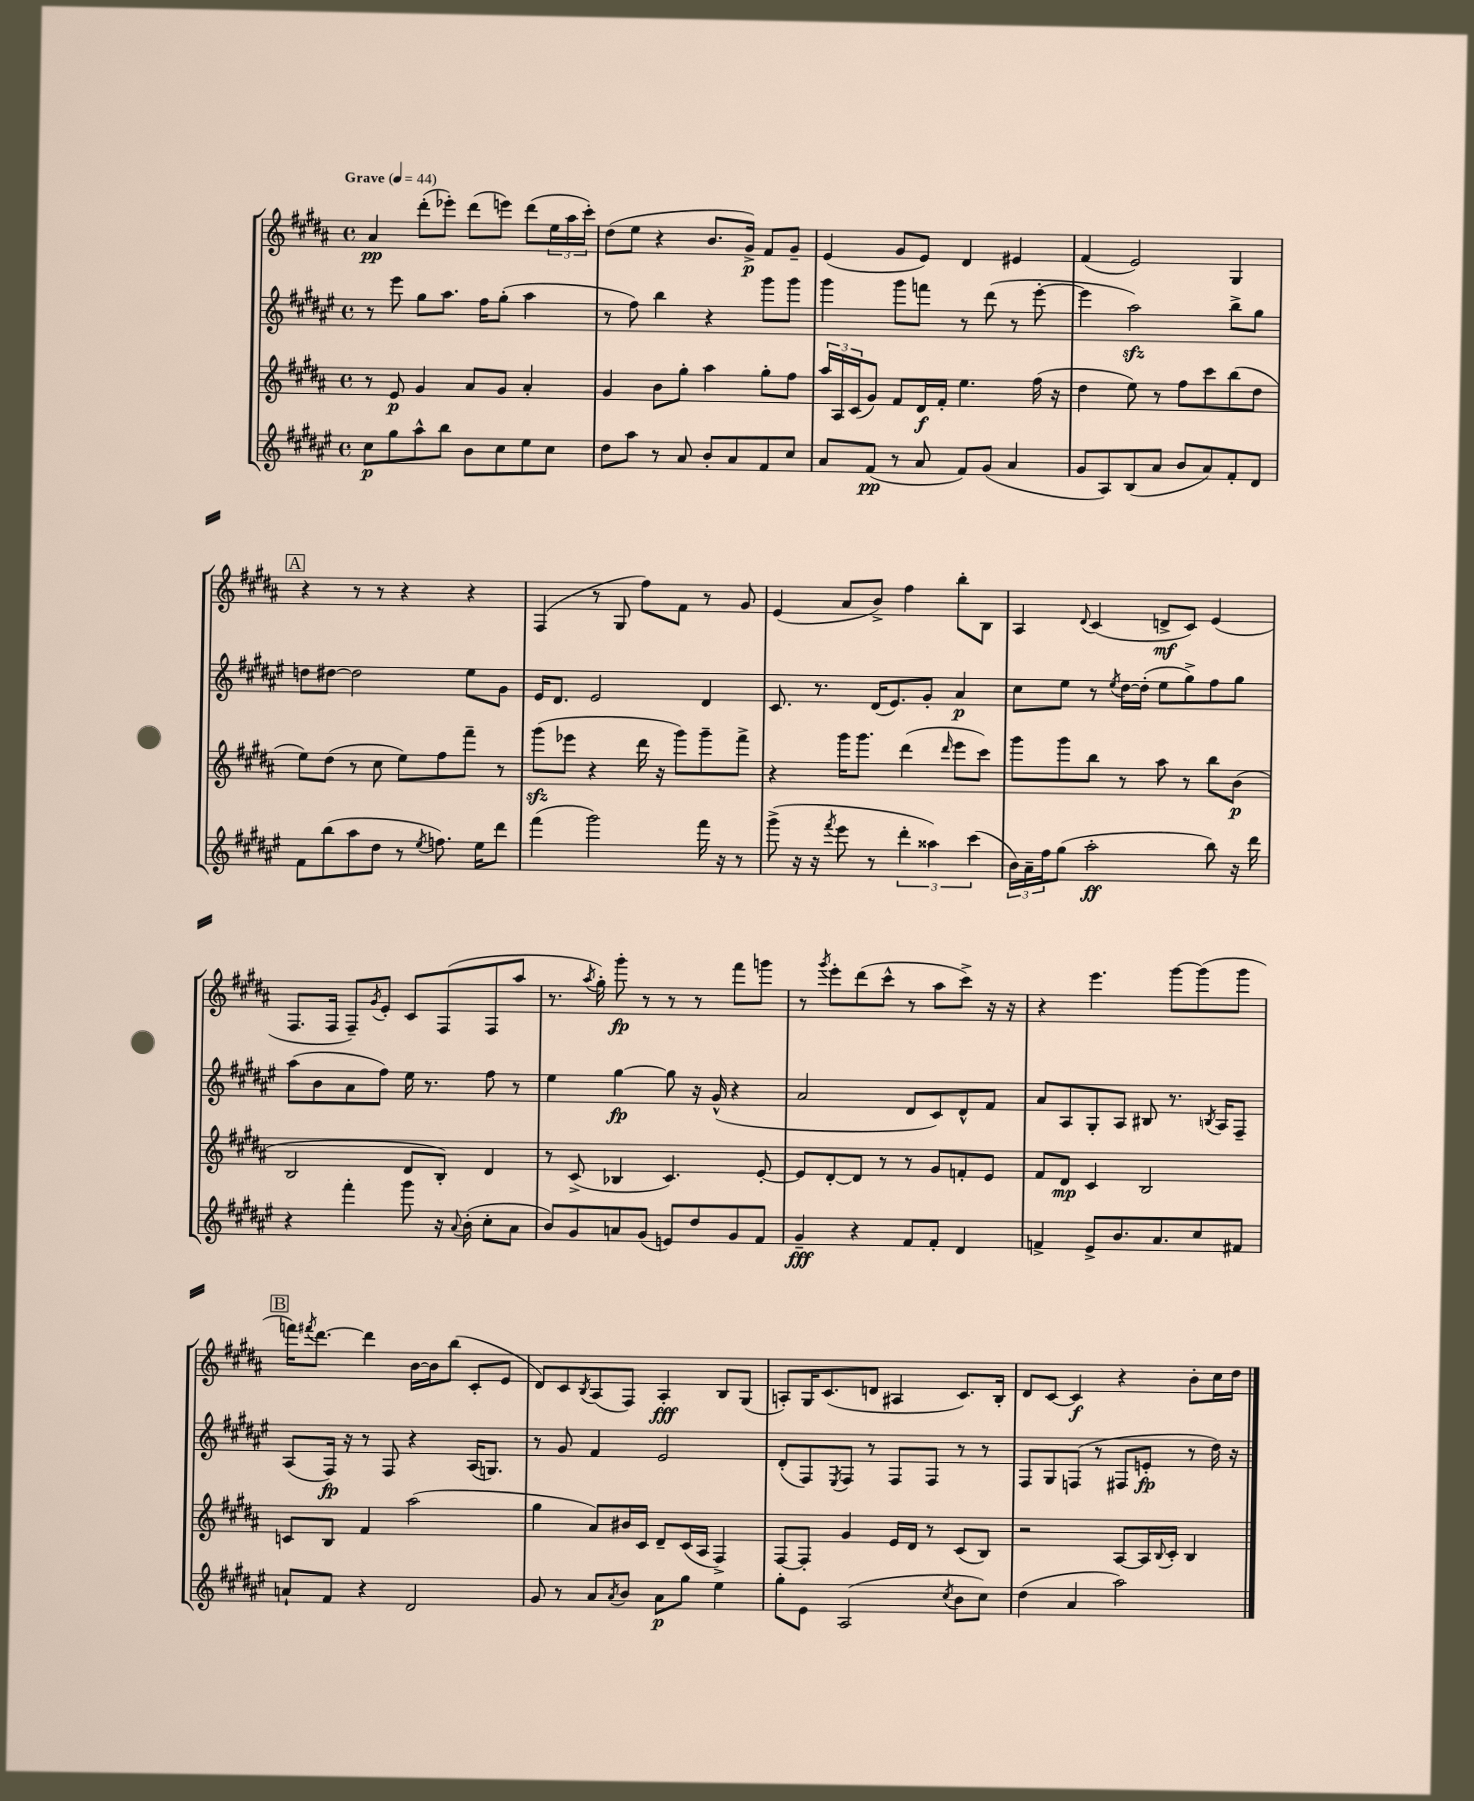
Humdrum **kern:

**kern	**dynam	**kern	**dynam	**kern	**dynam	**kern	**dynam
*part4	*part4	*part3	*part3	*part2	*part2	*part1	*part1
*staff4	*staff4	*staff3	*staff3	*staff2	*staff2	*staff1	*staff1
*clefG2	*	*clefG2	*	*clefG2	*	*clefG2	*
*k[f#c#g#d#a#e#]	*	*k[f#c#g#d#a#]	*	*k[f#c#g#d#a#e#]	*	*k[f#c#g#d#a#]	*
*M4/4	*	*M4/4	*	*M4/4	*	*M4/4	*
*met(c)	*	*met(c)	*	*met(c)	*	*met(c)	*
*MM44	*	*MM44	*	*MM44	*	*MM44	*
=1	=1	=1	=1	=1	=1	=1	=1
!	!	!	!	!	!	!LO:TX:a:B:t=Grave	!
8cc#\L	p	8r	.	8r	.	4a#/	pp
8gg#\	.	8e/	p	8eee#\	.	.	.
8aa#^^\	.	4g#/	.	8gg#\L	.	(8ddd#'\L	.
8bb\J	.	.	.	8.aa#\J	.	8eee-X'\J)	.
8b\L	.	8a#/L	.	.	.	(8ddd#\L	.
.	.	.	.	16ff#\KL	.	.	.
8cc#\	.	8g#/J	.	(8gg#'\J	.	8eeen\J)	.
8ee#\	.	4a#'/	.	4aa#\	.	(8ddd#\L	.
8cc#\J	.	.	.	.	.	24ee\L	.
.	.	.	.	.	.	24aa#\	.
.	.	.	.	.	.	24ccc#'\JJ)	.
=2	=2	=2	=2	=2	=2	=2	=2
8dd#\L	.	4g#/	.	8r	.	(8dd#\L	.
8aa#\J	.	.	.	8ff#\)	.	8ee\J	.
8r	.	8b\L	.	4bb\	.	4r	.
8a#/	.	8gg#'\J	.	.	.	.	.
8b'/L	.	4aa#\	.	4r	.	8.b/L	.
8a#/	.	.	.	.	.	.	.
.	.	.	.	.	.	16g#^/Jk)	p
8f#/	.	8gg#'\L	.	8ggg#\L	.	8f#/L	.
8cc#/J	.	8ff#\J	.	8ggg#\J	.	8g#~/J	.
=3	=3	=3	=3	=3	=3	=3	=3
8a#/L	.	24aa#/LL	.	4ggg#\	.	(4e/	.
.	.	24A#/	.	.	.	.	.
.	.	(24c#/J	.	.	.	.	.
(8f#/J	pp	8g#/J)	.	.	.	.	.
8r	.	8f#/L	.	8ggg#\L	.	8g#/L	.
8a#/	.	16d#/L	f	8fffn\J	.	8e/J)	.
.	.	16f#'/JJ	.	.	.	.	.
8f#/L)	.	4.ee\	.	8r	.	4d#/	.
(8g#/J	.	.	.	(8ddd#\	.	.	.
4a#/	.	.	.	8r	.	4e#X/	.
.	.	(16ff#\	.	[8eee#'\	.	.	.
.	.	16r	.	.	.	.	.
=4	=4	=4	=4	=4	=4	=4	=4
8g#/L	.	4dd#\	.	4eee#\]	.	(4f#/	.
8A#/)	.	.	.	.	.	.	.
(8B/	.	8ee\)	.	2aa#zz\)	.	2e/)	.
8a#/J	.	8r	.	.	.	.	.
8b/L	.	8ff#\L	.	.	.	.	.
8a#/)	.	8ccc#\	.	.	.	.	.
8f#'/	.	(8bb\	.	8bb^\L	.	4G#/	.
8d#/J	.	8dd#\J	.	8gg#\J	.	.	.
!!LO:LB:g=z
!!LO:REH:place=s1:t=A
=5	=5	=5	=5	=5	=5	=5	=5
8f#\L	.	8ee\L)	.	8ddn\L	.	4r	.
(8bb\	.	(8dd#\J	.	[8dd#X\J	.	.	.
8aa#\	.	8r	.	2dd#\]	.	8r	.
8dd#\J	.	8cc#\	.	.	.	8r	.
8r	.	8ee\L)	.	.	.	4r	.
8qee#/	.	.	.	.	.	.	.
8.ffn\)	.	8ff#\	.	.	.	.	.
.	.	8fff#~\J	.	8ee#\L	.	4r	.
16ee#\KL	.	.	.	.	.	.	.
8ddd#\J	.	8r	.	8g#\J	.	.	.
=6	=6	=6	=6	=6	=6	=6	=6
(4fff#\	.	(8ggg#zz\L	.	16e#/KL	.	(4F#/	.
.	.	.	.	8.d#/J	.	.	.
.	.	8eee-X\J	.	.	.	.	.
2ggg#\)	.	4r	.	2e#/	.	8r	.
.	.	.	.	.	.	8G#/	.
.	.	16ddd#\	.	.	.	8ff#\L)	.
.	.	16r	.	.	.	.	.
.	.	8ggg#\L)	.	.	.	8f#\J	.
16fff#\	.	8ggg#~\	.	4d#/	.	8r	.
16r	.	.	.	.	.	.	.
8r	.	8fff#^\J	.	.	.	8g#/	.
=7	=7	=7	=7	=7	=7	=7	=7
(8ggg#^\	.	4r	.	8.c#/	.	(4e/	.
16r	.	.	.	.	.	.	.
16r	.	.	.	8.r	.	.	.
8qfff#/	.	.	.	.	.	.	.
8eee#\	.	16ggg#\KL	.	.	.	8a#/L	.
.	.	8.ggg#\J	.	.	.	.	.
8r	.	.	.	(16d#/KL	.	8b^/J)	.
.	.	.	.	8.e#/)	.	.	.
6ddd#'\	.	(4ddd#\	.	.	.	4ff#\	.
.	.	.	.	8g#'/J	.	.	.
6aa##X\)	.	.	.	.	.	.	.
.	.	16qqddd#/	.	.	.	.	.
.	.	8eee\L	.	4a#/	p	8bb'\L	.
(6ccc#\	.	.	.	.	.	.	.
.	.	8ccc#\J)	.	.	.	8B\J	.
=8	=8	=8	=8	=8	=8	=8	=8
24b\LL)	.	8ggg#\L	.	8cc#\L	.	4A#/	.
24a#~\	.	.	.	.	.	.	.
24ff#\J	.	.	.	.	.	.	.
(8gg#\J	.	8ggg#\	.	8ee#\J	.	.	.
.	.	.	.	.	.	8qqd#/	.
2aa#'\	ff	8bb\J	.	8r	.	(4c#/	.
.	.	.	.	8qee#/	.	.	.
.	.	8r	.	[16dd#\LL	.	.	.
.	.	.	.	(16dd#'\JJ]	.	.	.
.	.	8aa#\	.	8ee#\L	.	8dn^/L	mf
.	.	8r	.	8gg#^\)	.	8c#/J)	.
8bb\)	.	8bb\L	.	8ff#\	.	(4e/	.
16r	.	(8b\J	p	8gg#\J	.	.	.
16ddd#\	.	.	.	.	.	.	.
!!LO:LB:g=z
=9	=9	=9	=9	=9	=9	=9	=9
4r	.	2B/	.	(8aa#\L	.	8.F#/L	.
.	.	.	.	8b\	.	.	.
.	.	.	.	.	.	16F#/Jk	.
4fff#'\	.	.	.	8a#\	.	8F#~/L)	.
.	.	.	.	.	.	8qg#/	.
.	.	.	.	8ff#\J)	.	8e'/J	.
8ggg#\	.	8d#/L	.	16ee#\	.	8c#/L	.
.	.	.	.	8.r	.	.	.
16r	.	8B'/J)	.	.	.	(8F#/	.
8qqa#/	.	.	.	.	.	.	.
(16b'\	.	.	.	.	.	.	.
8cc#'\L	.	4d#/	.	8ff#\	.	8F#/	.
8a#\J	.	.	.	8r	.	8aa#/J	.
=10	=10	=10	=10	=10	=10	=10	=10
8b/L)	.	8r	.	4ee#\	.	8.r	.
8g#/	.	(8c#^/	.	.	.	.	.
.	.	.	.	.	.	8qaa#/	.
.	.	.	.	.	.	16gg#'\)	.
8an/	.	4B-X/	.	[4gg#\	fp	8ggg#'\	fp
(8g#/J	.	.	.	.	.	8r	.
8en/L)	.	4.c#/)	.	8gg#\]	.	8r	.
8dd#/	.	.	.	16r	.	8r	.
.	.	.	.	(16g#^^/	.	.	.
8g#/	.	.	.	4r	.	8fff#\L	.
8f#/J	.	[8e'/	.	.	.	8gggn\J	.
=11	=11	=11	=11	=11	=11	=11	=11
4g#~/	fff	8e/L]	.	2a#/	.	8r	.
.	.	.	.	.	.	8qggg#/	.
.	.	[8d#'/	.	.	.	8eee'\L	.
4r	.	8d#/J]	.	.	.	(8ddd#\	.
.	.	8r	.	.	.	8ccc#^^\J	.
8f#/L	.	8r	.	8d#/L	.	8r	.
8f#'/J	.	8g#/L	.	8c#/)	.	8aa#\L	.
4d#/	.	8fn'/	.	8d#^^/	.	8ccc#^\J)	.
.	.	8e/J	.	8f#/J	.	16r	.
.	.	.	.	.	.	16r	.
=12	=12	=12	=12	=12	=12	=12	=12
4fn^/	.	8f#/L	.	8a#/L	.	4r	.
.	.	8d#/J	mp	8A#/	.	.	.
8e#^/L	.	4c#/	.	8G#'/	.	4.eee\	.
8.b/	.	.	.	8A#/J	.	.	.
.	.	2B/	.	8B#X/	.	.	.
8.a#/	.	.	.	.	.	.	.
.	.	.	.	8.r	.	[8ggg#\L	.
8cc#/	.	.	.	.	.	(8ggg#\]	.
.	.	.	.	8qBn/	.	.	.
.	.	.	.	16A#/KL	.	.	.
8f#X/J	.	.	.	8F#~/J	.	8ggg#\J	.
!!LO:LB:g=z
!!LO:REH:place=s1:t=B
=13	=13	=13	=13	=13	=13	=13	=13
8an`/L	.	8cn/L	.	(8A#/L	.	16fffn\KL)	.
.	.	.	.	.	.	8qfff#X/	.
.	.	.	.	.	.	[8.ddd#\J	.
8f#/J	.	8B/J	.	16F#/Jk)	fp	.	.
.	.	.	.	16r	.	.	.
4r	.	4f#/	.	8r	.	4ddd#\]	.
.	.	.	.	8F#/	.	.	.
2d#/	.	(2aa#\	.	4r	.	[16b\LL	.
.	.	.	.	.	.	16b\J]	.
.	.	.	.	.	.	(8bb\J	.
.	.	.	.	(16A#/KL	.	8c#'/L	.
.	.	.	.	8.Gn/J)	.	.	.
.	.	.	.	.	.	8e/J	.
=14	=14	=14	=14	=14	=14	=14	=14
8g#/	.	4gg#\	.	8r	.	8d#/L)	.
8r	.	.	.	8g#/	.	8c#/	.
.	.	.	.	.	.	8qB/	.
8a#/L	.	8a#/L)	.	4f#/	.	(8A#/	.
8qa#/	.	.	.	.	.	.	.
8b/J	.	16b#X/L	.	.	.	8F#/J)	.
.	.	16c#/JJ	.	.	.	.	.
8a#\L	p	8d#~/L	.	2e#/	.	4A#'/	fff
8gg#\J	.	(16c#/L	.	.	.	.	.
.	.	16A#/JJ	.	.	.	.	.
4ee#\	.	4F#^/)	.	.	.	8B/L	.
.	.	.	.	.	.	(8G#/J	.
=15	=15	=15	=15	=15	=15	=15	=15
8gg#'\L	.	[8F#/L	.	(8d#'/L	.	8An'/L)	.
8e#\J	.	8F#'/J]	.	8F#/)	.	16G#/K	.
.	.	.	.	.	.	(8.c#/	.
.	.	.	.	8qE#/	.	.	.
(2A#/	.	4g#/	.	8F#/J	.	.	.
.	.	.	.	8r	.	8dn/J	.
.	.	16e/LL	.	8F#/L	.	4A#X/	.
.	.	16d#/JJ	.	.	.	.	.
.	.	8r	.	8F#/J	.	.	.
8qcc#/	.	.	.	.	.	.	.
8b\L	.	(8c#/L	.	8r	.	8.c#/L)	.
8cc#\J)	.	8B/J)	.	8r	.	.	.
.	.	.	.	.	.	16B'/Jk	.
=16	=16	=16	=16	=16	=16	=16	=16
(4dd#\	.	2r	.	8F#/L	.	8d#/L	.
.	.	.	.	8G#/	.	[8c#/J	.
4a#/	.	.	.	(8Fn/J	.	4c#/]	f
.	.	.	.	8r	.	.	.
2aa#\)	.	[8A#/L	.	8F#X/L	.	4r	.
.	.	16A#/L]	.	8en'/J	fp	.	.
.	.	8qqB/	.	.	.	.	.
.	.	16c#'/JJ	.	.	.	.	.
.	.	4B/	.	8r	.	8b'\L	.
.	.	.	.	16dd#\)	.	16cc#\L	.
.	.	.	.	16r	.	16dd#\JJ	.
==	==	==	==	==	==	==	==
*-	*-	*-	*-	*-	*-	*-	*-
